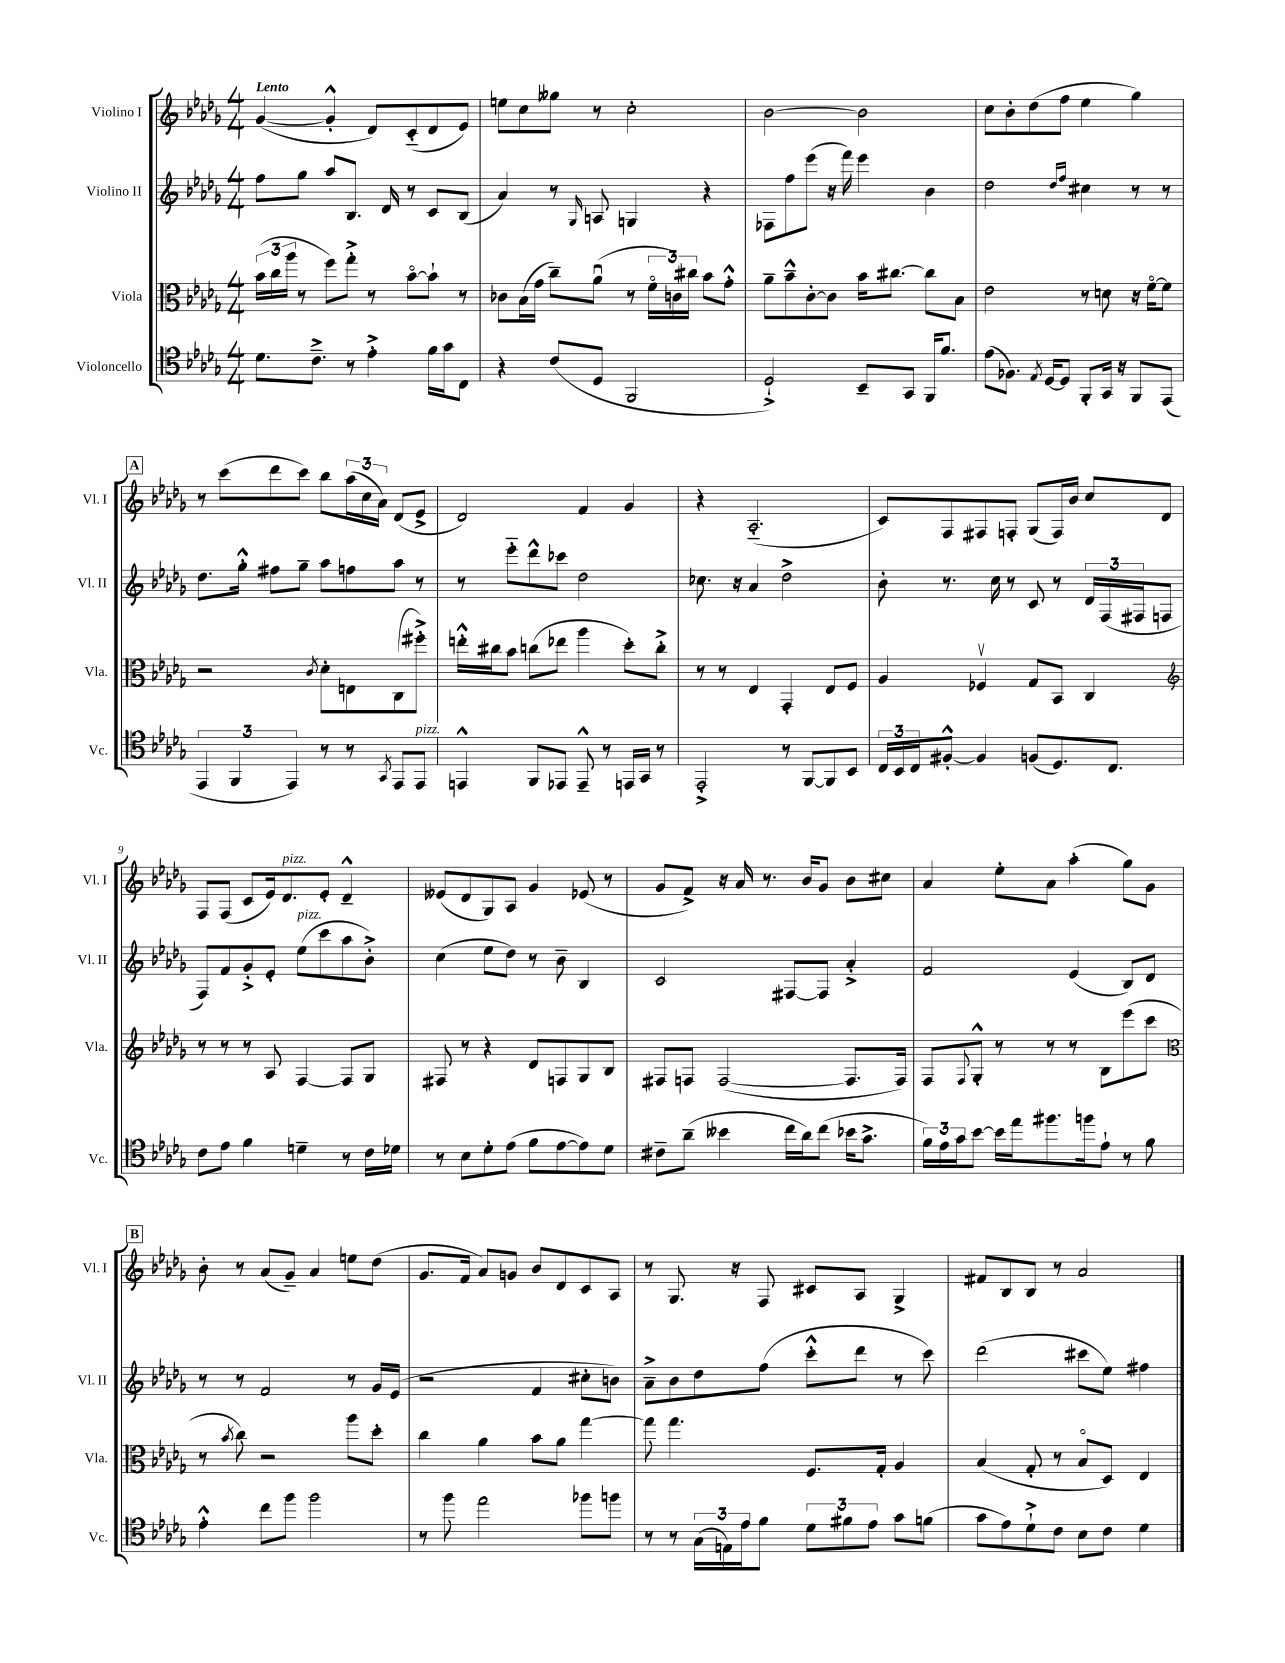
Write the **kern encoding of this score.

**kern	**kern	**kern	**kern
*staff4	*staff3	*staff2	*staff1
*clefC4	*clefC3	*clefG2	*clefG2
*k[b-e-a-d-g-]	*k[b-e-a-d-g-]	*k[b-e-a-d-g-]	*k[b-e-a-d-g-]
*M4/4	*M4/4	*M4/4	*M4/4
8.d-\L	(24b-\LL	8ff\L	([4g-/
.	24cc\	.	.
.	24aa-\JJ	.	.
.	8r	8gg-\J	.
8.c~^\J	.	.	.
.	8ff\L)	8aa-/L	4g-'^^/]
8r	8gg-'^\J	8.B-/J	.
4e-'^\	8r	.	8d-/L)
.	.	16d-/	.
.	[8b-o\L	8r	(8c'~/
16f\LL	8b-`\]J	8c/L	8d-/
16g-\J	.	.	.
8C\J	8r	(8B-/J	8e-/J)
=	=	=	=
4r	8c-\L	4a-/)	8ee\L
.	(16B-\L	.	8cc\
.	16g-\JJ	.	.
(8c/L	8cc~\L)	8r	8gg--\J
.	.	16qqG-/	.
8D-/J	(8a-u\J	8A/	8r
2FF/	8r	4G/	2cc'\
.	24fo\LL	.	.
.	24c\)	.	.
.	24cc#\JJ	.	.
.	8b-\L	4r	.
.	8g-'^^\J	.	.
=	=	=	=
2D-`^/)	8a-~\L	8F-\L	[2b-\
.	8b-~^^\	8ff\	.
.	[8c'\	(8eee-\J	.
.	8c\]J	16r	.
.	.	16fff\)	.
8BB-~/L	16b-\LK	4eee-\	2b-\]
.	[8.cc#\J	.	.
8GG-/J	.	.	.
16FF/LK	8cc#\]L	4b-\	.
8.f/J	.	.	.
.	8B-\J	.	.
=	=	=	=
(8e-\L	2e-\	2dd-\	8cc\L
8.F-\J)	.	.	8b-'\
.	.	.	(8dd-\
8qE-/	.	.	.
[16D-/LK	.	.	.
8D-/]J	.	.	8ff\J
.	.	16qqdd-/LL	.
.	.	16qqff/JJ	.
8FF'/L	8r	4cc#\	4ee-\
16GG-/Jk	8d\	.	.
16r	.	.	.
8FF/L	16r	8r	4gg-\)
.	[16fo\LK	.	.
(8EE-/J	8f\]J	8r	.
=	=	=	=
6EE-/	2r	8.dd-\L	8r
.	.	.	(8ccc\L
6FF/	.	.	.
.	.	16gg-'^^\Jk	.
.	.	8ff#\L	8ddd-\
6EE-/)	.	.	.
.	.	8gg-~\J	8ccc\J)
.	8qc/	.	.
8r	8d-'\L	8aa-\L	8bb-\L
8r	8E\	8ff\	(24aa-\L
.	.	.	24cc\
.	.	.	24a-\JJ)
8qGG-/	.	.	.
8EE-/L	(8C\	8aa-\J	(8d-/L
8EE-/J	8ff#'^\J)	8r	8e-^/J
=	=	=	=
4EE^^/	16ee'^^\LL	8r	2d-/)
.	16cc#\J	.	.
.	8b-\J	8eee-'~\L	.
8FF/L	(8cc\L	8ddd-^^\	.
8EE-/J	8ee-\J	8ccc-\J	.
8EE-~^^/	4aa-\	2dd-\	4f/
8r	.	.	.
16EE/LL	8dd-'\L)	.	4g-/
16GG-/JJ	.	.	.
8r	8cc'^\J	.	.
=	=	=	=
2EE-'^/	8r	8.cc-\	4r
.	8r	.	.
.	.	16r	.
.	4E-/	4a-/	(2.A-'~/
8r	4GG-'/	2dd-^\	.
[8FF/L	.	.	.
8FF/]	8E-/L	.	.
8BB-/J	8F/J	.	.
=	=	=	=
24C/LL	4A-/	8b-'\	8c/L)
24BB-/	.	.	.
24C/J	.	.	.
[8F#'^^/J	.	8.r	8F/
4F#/]	4F-v/	.	8F#/
.	.	16cc\	.
.	.	8r	8F'/J
(8F/L	8G-/L	8c/	(8G-/L
8.D-/)	8BB-/J	8r	16F/L)
.	.	.	16b-/JJ
.	4C/	24d-/LL	8cc/L
.	.	(24F/	.
8.C/J	.	.	.
.	.	24F#/J	.
.	.	8F/J	8d-/J
=	=	=	=
*	*clefG2	*	*
8c\L	8r	8F/L)	8F/L
8e-\J	8r	8f/	(8F/J
4f\	8r	8g-'^/	8c/L
.	8A-/	8e-'/J	16e-/k)
.	.	.	8.d-/
4d~\	[4F/	(8ee-\L	.
.	.	8ccc\	8e-'/J
8r	8F/]L	8aa-\	4d-~^^/
16c\LL	8G-/J	8b-'^\J)	.
16d-\JJ	.	.	.
=	=	=	=
8r	8F#/	(4cc\	(8e--/L
8B-\L	8r	.	8d-/
8d-'\	4r	8ee-\L	8G-/)
(8e-\J	.	8dd-\J)	8A-/J
8f\L	8d-/L	8r	4g-/
[8e-\	8F/	8b-~\	.
8e-\])	8G-/	4B-/	(8e-/
8d-\J	8B-/J	.	8r
=	=	=	=
8c#~\L	8F#/L	2c/	8g-/L
(8a-~\J	8F/J	.	8f^/J)
4b--\	([2F/	.	16r
.	.	.	16a-/
.	.	.	8.r
16cc\LL	.	[8F#/L	.
16a-\J)	.	.	16b-/LK
(8cc\J	.	8F#/]J	8g-/J
16b-\LK	8.F/]L	4a-'^/	8b-\L
8.g-^\J	.	.	.
.	.	.	8cc#\J
.	16F/Jk)	.	.
=	=	=	=
24f\LL)	8F/L	2f/	4a-/
24e-\	.	.	.
24g-\J	.	.	.
.	8qqF/	.	.
[8b-\J	8G-'^^/J	.	.
16b-\]LL	8r	.	8ee-'\L
16ee-\J	.	.	.
8.ff#\	8r	.	8a-\J
.	8r	(4e-/	(4aa-'\
16ff\k	.	.	.
8e-`\J	8B-\L	.	.
8r	(8eee-\	8B-/L)	8gg-\L)
8f\	8ccc\J	8d-/J	8g-\J
=	=	=	=
*	*clefC3	*	*
4e-'^^\	8r	8r	8b-'\
.	8qb-/	.	.
.	8cc\)	8r	8r
8cc\L	2r	2f/	(8a-/L
8ff\J	.	.	8g-~/J)
2ff\	.	.	4a-/
.	8aa-\L	8r	8ee\L
.	8dd-'\J	16g-/LL	(8dd-\J
.	.	(16e-/JJ	.
=	=	=	=
8r	4cc\	2r	8.g-/L
8ff\	.	.	.
.	.	.	16f/Jk
2ee-\	4a-\	.	8a-/L)
.	.	.	8g/J
.	8b-\L	4f/	8b-/L
.	8a-\J	.	8d-/
8ff-\L	[4gg-\	8cc#'\L	8c/
8ff\J	.	8b\J)	8A-/J
=	=	=	=
8r	8gg-\]	8a-~^\L	8r
8r	4.gg-\	8b-\	8.G-/
(24G-\LL	.	8dd-\	.
24E\)	.	.	.
.	.	.	16r
24e-\J	.	.	.
8f\J	.	(8ff\J	8F/
12d-\L	8.F/L	8ccc'^^\L	8c#/L
12f#\	.	.	.
.	.	8ddd-\J	8A-/J
12e-\J	.	.	.
.	16G-'/Jk	.	.
8g-\L	4A-/	8r	4G-^/
(8f\J	.	8ccc\)	.
=	=	=	=
8g-\L	(4B-/	(2ddd-\	8f#/L
8e-\)	.	.	8B-/
8d-`^\	8G-'/	.	8B-/J
8c\J	8r	.	8r
8B-\L	8B-o/L	8ccc#\L	2a-/
8c\J	8D-/J)	8ee-\J)	.
4d-\	4E-/	4ff#\	.
==	==	==	==
*-	*-	*-	*-
